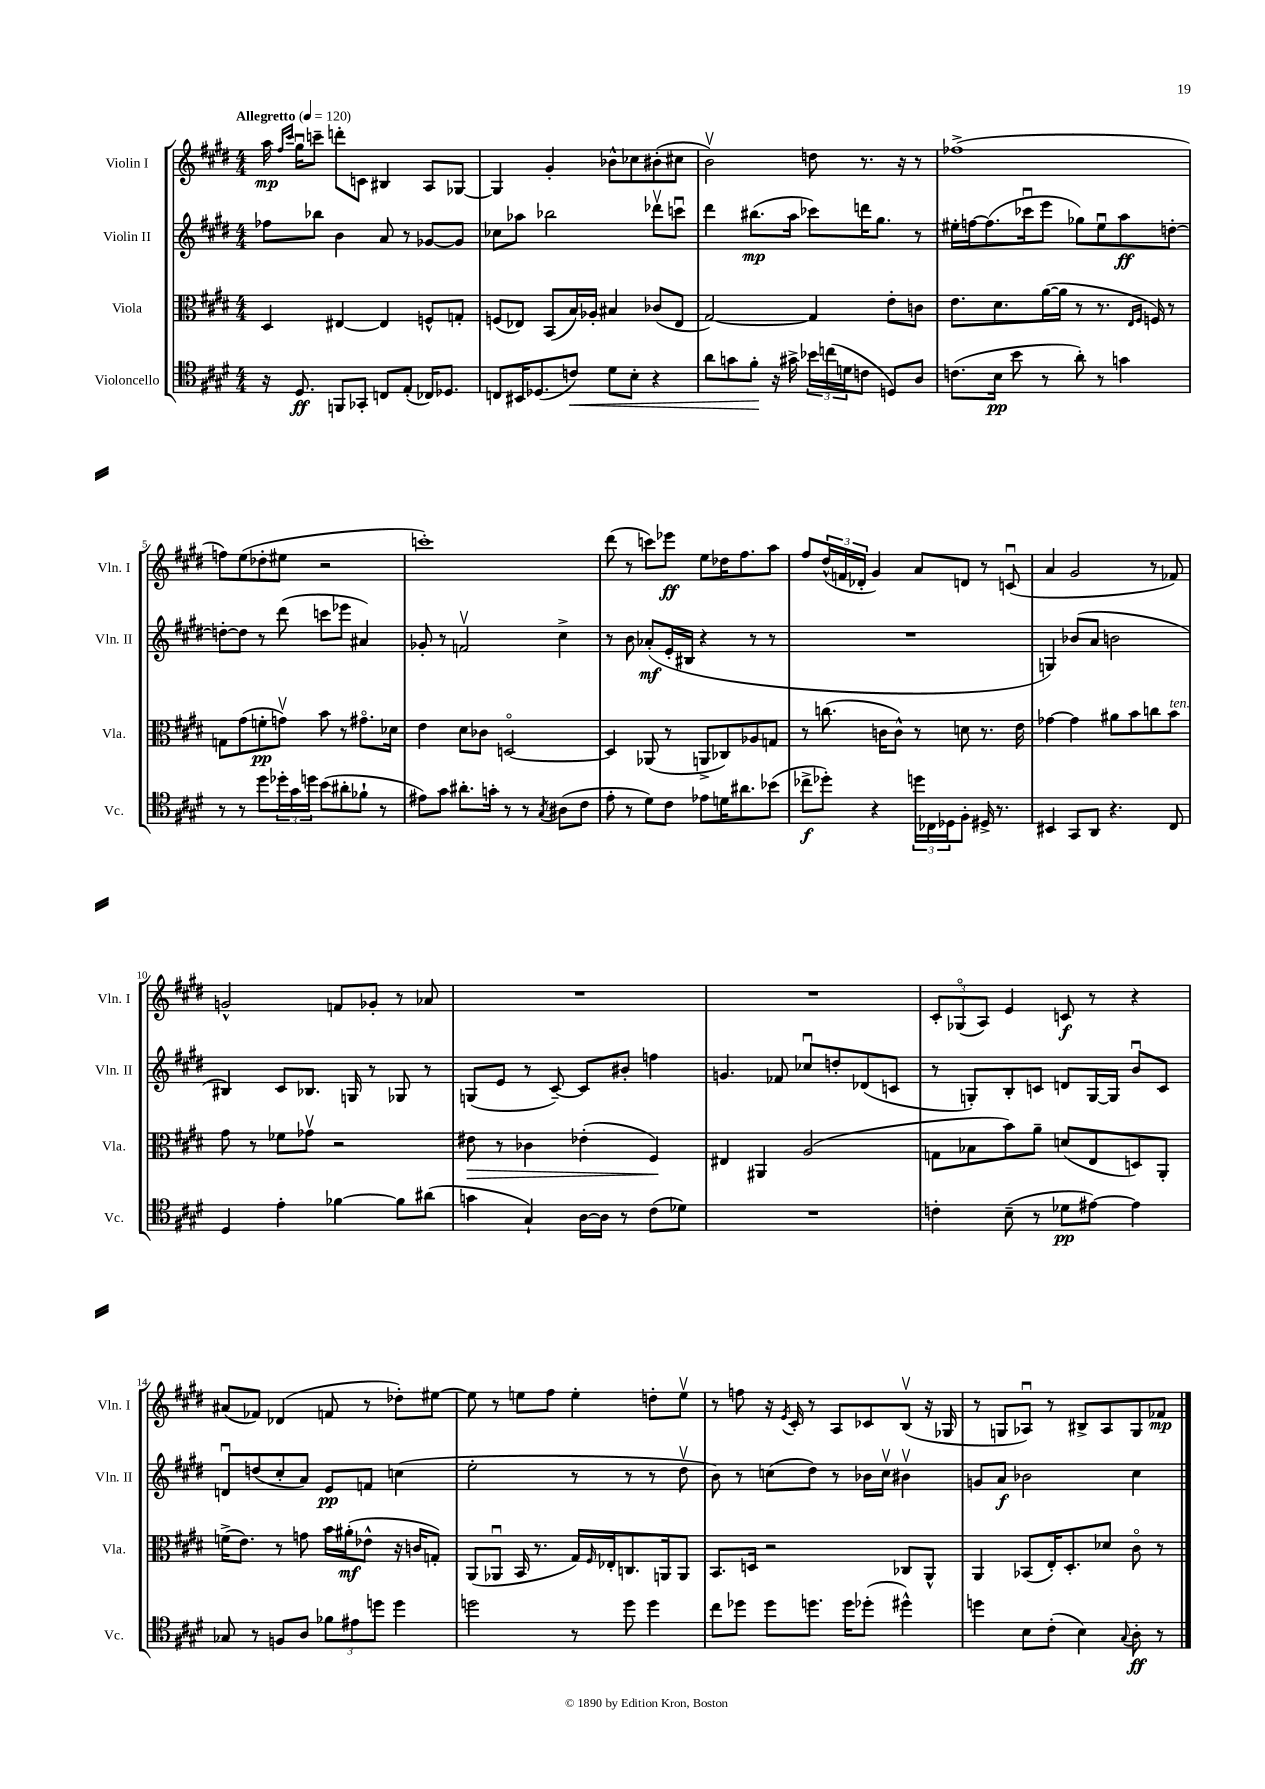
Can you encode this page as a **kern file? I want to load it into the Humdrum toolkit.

**kern	**kern	**kern	**kern
*staff4	*staff3	*staff2	*staff1
*clefC4	*clefC3	*clefG2	*clefG2
*k[f#c#g#d#]	*k[f#c#g#d#]	*k[f#c#g#d#]	*k[f#c#g#d#]
*M4/4	*M4/4	*M4/4	*M4/4
*MM120	*MM120	*MM120	*MM120
16r	4D#/	8ff-\L	16aa\
.	.	.	16qqff#/LL
.	.	.	16qqccc#/JJ
8.D#/	.	.	16gg#u\LK
.	.	8bb-\J	8ccc~\J
8FF/L	[4E#/	4b\	8ddd'\L
8GG-'/J	.	.	8c\J
8C/L	4E#/]	8a/	4B#/
(8E'/J	.	8r	.
16C-/LK)	8F^^/L	[8g-/L	8A/L
8.D-/J	.	.	.
.	8G'/J	8g-/]J	[8G-/J
=	=	=	=
8C/L	(8F/L	8cc-\L	4G-/]
16BB#/K	8E-/J)	8aa-\J	.
(8.D-/	.	.	.
.	(8BB/L	2bb-\	4g#'/
8c/J)	16B/L)	.	.
.	16A-'/JJ	.	.
8d#\L	4B#/	.	8b-^^\L
8B'\J	.	.	8cc-\
4r	(8c-/L	8ddd-v\L	(8b#'\
.	8E-/J	8cccu\J	8cc#\J
=	=	=	=
8a\L	[2G#/)	4ddd#\	2bv\)
8g\	.	.	.
8f#'\J	.	(8.bb#\L	.
16r	.	.	.
16g#^\	.	16aa\Jk	.
24b-\LL	4G#/]	8ccc-\L)	8dd\
(24cc\	.	.	.
24d\J	.	.	.
8c\J	.	16ddd\K	8.r
.	.	8.gg#\J	.
8D/L)	8e'\L	.	.
.	.	.	16r
8A/J	8c\J	8r	8r
=	=	=	=
(8.c\L	8.e\L	16ee#'\LL	(1ff-^
.	.	[16ff\J	.
.	.	(8.ff\]	.
16B\Jk	8.d#\	.	.
8b\	.	.	.
.	.	16ccc-u\k	.
8r	([16a\L	8eee\J	.
.	16a\]JJ	.	.
8a'\)	8r	8gg-\L)	.
8r	8.r	8ee#u\	.
4g\	.	8aa\	.
.	16qqE/LL	.	.
.	16qqF#/JJ	.	.
.	16F/)	.	.
.	8r	[8dd'\J	.
=	=	=	=
8r	8G\L	8dd'\_L	8ff\L)
8r	(8g#\	8dd\]J	(8ee\
8dd#\L	8f'\	8r	8dd-'\
24dd-'\L	8gv\J)	(8ddd#\	8ee#\J
24g#\	.	.	.
24dd\JJ	.	.	.
(8b\L	8b\	8ccc\L	2r
8a#'\	8r	8eee-\J	.
8f-`\J	8.g#o\L	4a#/)	.
8r	.	.	.
.	16d-\Jk	.	.
=	=	=	=
8e#\L)	4e\	8g-'/	1ccc')
8g#\J	.	8r	.
8.a#'\L	8d#\L	2fv/	.
.	8c-\J	.	.
16g'\Jk	.	.	.
8r	[2Do/	.	.
8r	.	.	.
8qG#/	.	.	.
(8A#\L	.	4cc#^\	.
8c#\J	.	.	.
=	=	=	=
8e'\	4D/]	8r	(8ddd#\
8r	.	8b\	8r
8d#\L)	(8AA-/	(8a-'/L	8ccc\L)
8c#\J	8r	16e'/L	8eee-\J
.	.	16B#/JJ	.
8e-\L	8AA^/L	4r	8ee\L
16d\K	8C-/)	.	16dd-\K
8.a#\	.	.	8.ff#\
.	8A-/	8r	.
(8b-\J	8G/J	8r	8aa\J
=	=	=	=
8cc-^\L	8r	1r	8ff#/L
8dd-'\J)	(8.cc\	.	(24dd#^^/L
.	.	.	24f/
.	.	.	24d-'/JJ
4r	.	.	4g#/)
.	16c\LK	.	.
.	8c^^\J)	.	.
24dd\LL	8r	.	8a/L
24C-\	.	.	.
24D-\J	.	.	.
8F#'\J	8d\	.	8d/J
16D#^/	8.r	.	8r
8.r	.	.	.
.	.	.	(8cu/
.	16e\	.	.
=	=	=	=
4BB#/	[4g-\	4G/)	4a/
8GG#/L	4g-\]	(8b-/L	2g#/
8AA/J	.	8a/J	.
4.r	8a#\L	2b\	.
.	8b\	.	.
.	8cc\	.	8r
8C#/	8b\J	.	8f-/)
=	=	=	=
4D#/	8g#\	4B#/)	2g^^/
.	8r	.	.
4e'\	8f-\L	8c#/L	.
.	8g-v\J	8.B-/J	.
[4f-\	2r	.	8f/L
.	.	16G/	.
.	.	8r	8g-'/J
8f-\]L	.	8G-/	8r
(8a#\J	.	8r	8a-/
=	=	=	=
4g\	8e#\	(8G/L	1r
.	8r	8e/J	.
4G#`/)	4c-\	8r	.
.	.	[8c#~/)	.
[16A\LL	(4e-'\	8c#/]L	.
16A\]JJ	.	.	.
8r	.	8b#'/J	.
(8c#\L	4F#/)	4ff\	.
8d-\J)	.	.	.
=	=	=	=
1r	4E#/	4.g/	1r
.	4AA#/	.	.
.	.	8f-/	.
.	(2A/	8cc-u/L	.
.	.	8dd'/	.
.	.	(8d-/	.
.	.	8c/J	.
=	=	=	=
4c'\	8G\L	8r	12c#'/L
.	.	.	(12G-o/
.	8B-\	8G'/L)	.
.	.	.	12A/J)
(8B~\	8b\)	8B'/	4e/
8r	8a~\J	8c/J	.
8d-\L	(8d/L	8d/L	8c/
[8e#\J)	8E/	[16G/L	8r
.	.	16G/]JJ	.
4e#\]	8D/)	8bu/L	4r
.	8AA'/J	8c/J	.
=	=	=	=
8G-/	(16f^\LK	8du/L	(8a#/L
.	8.e\J)	.	.
8r	.	(8dd/	8f-/J)
8F/L	8r	8cc#'/	(4d-/
8A/J	8g\	8a/J)	.
12f-\L	16b\LL	8e/L	8f/
.	(16a#'\J	.	.
12e#\	.	.	.
.	8e-^^\J	8f/J	8r
12dd\J	.	.	.
4dd\	16r	(4cc\	8dd-'\L)
.	16c/LK	.	.
.	8G'/J)	.	[8ee#\J
=	=	=	=
2dd\	(8AA/L	2ee'\	8ee#\]
.	8AA-u/J	.	8r
.	16BB/	.	8ee\L
.	8.r	.	.
.	.	.	8ff#\J
8r	16G#/LL)	8r	4ee'\
.	16qqF#/	.	.
.	16E-'/J	.	.
8dd\	8.C/	8r	.
4dd\	.	8r	8dd'\L
.	16AA/k	.	.
.	8AA/J	8dd#v\	8eev\J
=	=	=	=
8cc#\L	8.BB/L	8b\)	8r
8dd-\J	.	8r	8ff\
.	16D/Jk	.	.
8dd-\L	2r	(8cc\L	16r
.	.	.	8qe/
.	.	.	16c#'/
8.dd\J	.	8dd#\J)	8r
.	.	8r	8A/L
16dd\LK	.	.	.
(8dd-'\J	.	16b-\LL	8c-/
.	.	16ccv\JJ	.
4dd#^^\)	8C-/L	4b#v\	(8Bv/J
.	8AA^^/J	.	16r
.	.	.	16G-/
=	=	=	=
4dd\	4AA/	8g/L	8r
.	.	8a/J	8G/L
8B\L	(8BB-/L	2b-\	8A-u/J)
(8c#'\J	16E'/K)	.	8r
.	8.D#'/	.	.
4B\)	.	.	8B#^/L
.	8d-/J	.	8A-/
8qqG#/	.	.	.
8A'\	8c#o\	4cc#\	8G/
8r	8r	.	8f-/J
==	==	==	==
*-	*-	*-	*-
